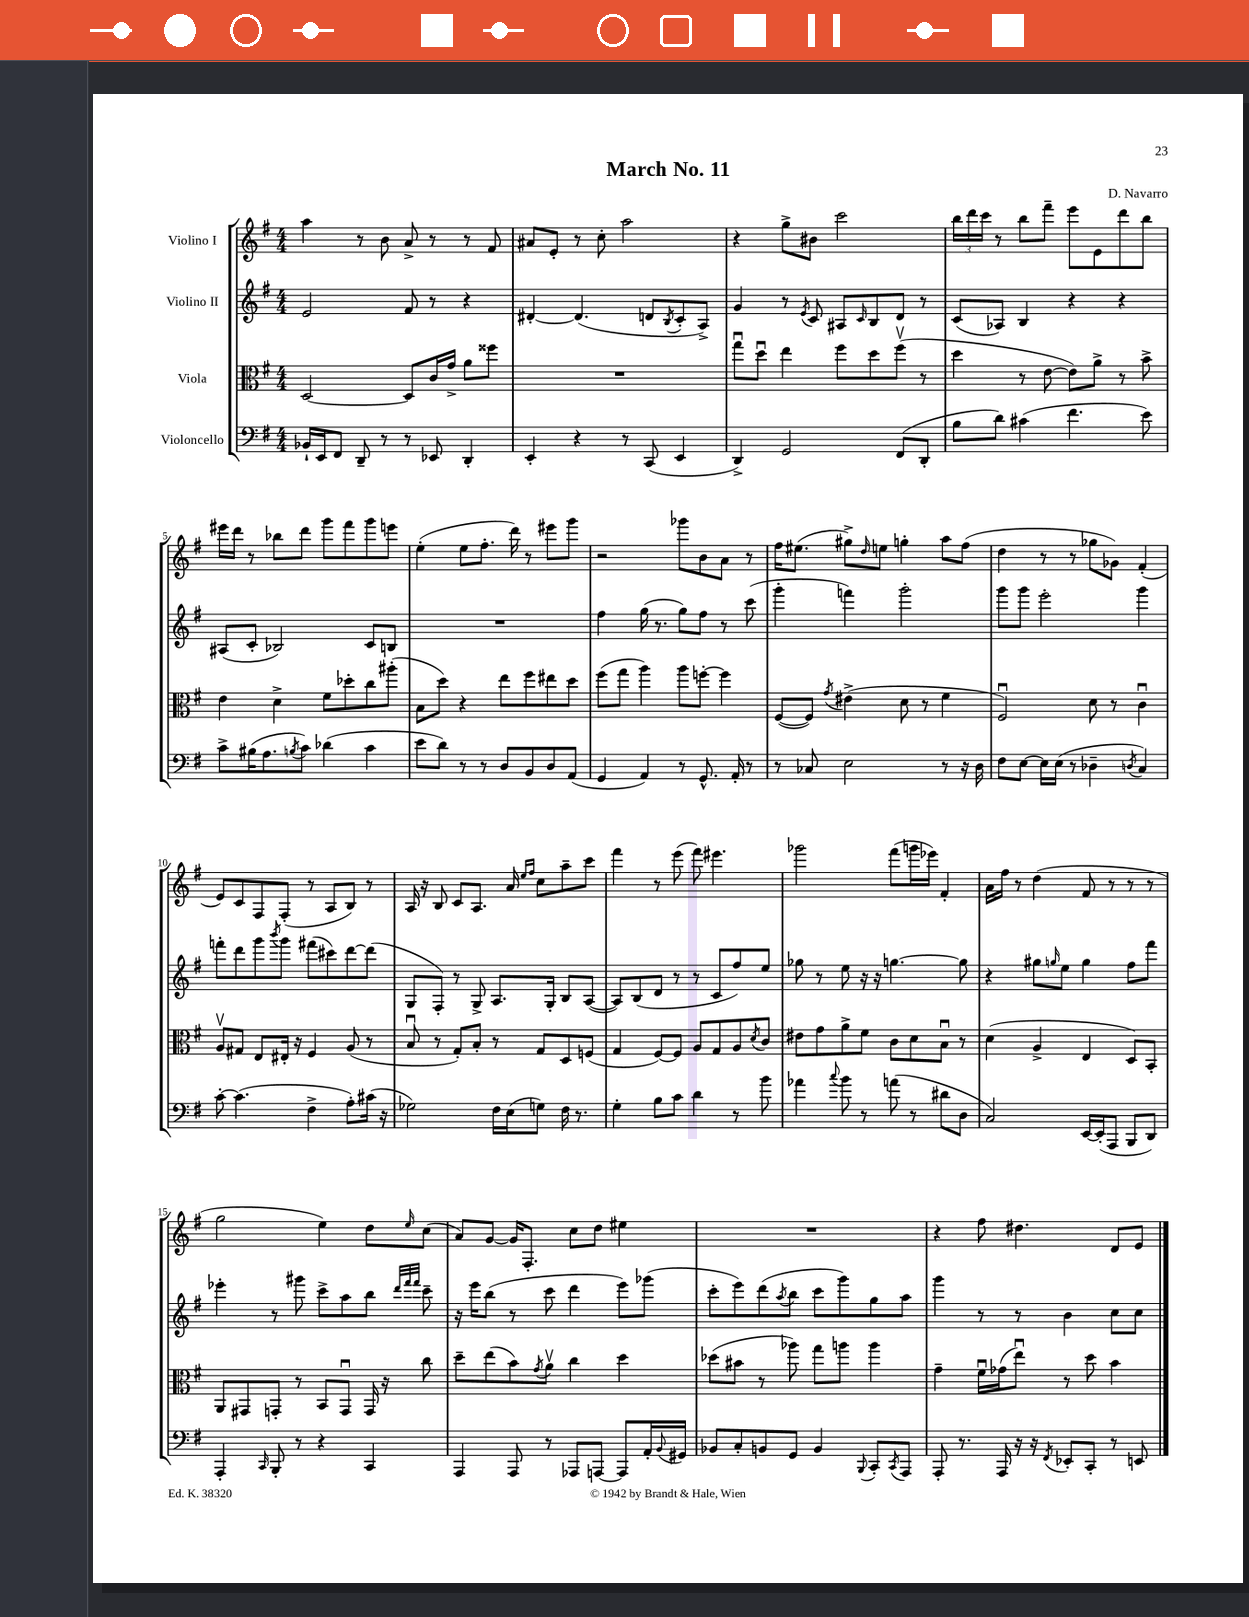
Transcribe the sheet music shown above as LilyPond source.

\header { title = "March No. 11" composer = "D. Navarro" }
<<
\new StaffGroup <<
\new Staff = "s0" \with { instrumentName = "Violino I" } {
    \clef treble \key g \major \numericTimeSignature \time 4/4
    a''4 r8 b'8 a'8-> r8 r8 fis'8 |
    ais'8 e'8-. r8 c''8-. a''2 |
    r4 g''8-> bis'8 c'''2 |
    \tuplet 3/2 { b''16 d'''16 c'''16 } r8 b''8 fis'''8-- e'''8 e'8 d'''8 b''8 |
    eis'''16 d'''16 r8 bes''8 d'''8 g'''8 fis'''8 g'''8 e'''8 |
    e''4-.( e''8 fis''8.-. d'''16) r8 eis'''8 g'''8 |
    r2 ges'''8 b'8 a'8 r8 |
    fis''16 eis''8.( gis''8->) \grace { d''16 } e''8 g''4-. a''8 fis''8( |
    d''4 r8 r8 ges''8 ges'8) fis'4-.( |
    e'8) c'8 fis8 fis8-.( r8 a8 b8) r8 |
    a16 r16 b8 c'8 a8. a'16 \grace { e''16 fis''16 } c''8 a''8-- c'''8 |
    fis'''4 r8 e'''8( fis'''8) eis'''4. |
    ges'''2 fis'''8( g'''16 ees'''16) fis'4-. |
    a'16 fis''16 r8 d''4( fis'8 r8 r8 r8 |
    g''2 e''4) d''8 \grace { e''16 } c''8( |
    a'8) g'8~ g'16 fis8.-. c''8 d''8 eis''4 |
    R1 |
    r4 fis''8 dis''4. d'8 e'8 \bar "|." |
}
\new Staff = "s1" \with { instrumentName = "Violino II" } {
    \clef treble \key g \major \numericTimeSignature \time 4/4
    e'2 fis'8 r8 r4 |
    dis'4~-. dis'4.( d'8 \acciaccatura { b8 } c'8-. a8->) |
    g'4 r8 \acciaccatura { e'8 } c'8 ais8 \grace { c'16 } b8 d'8 r8 |
    c'8( aes8) b4 r4 r4 |
    ais8( c'8-. bes2) c'8 b8 |
    R1 |
    fis''4 g''16( r8. g''8) fis''8 r8 c'''8( |
    g'''4-. f'''4) g'''2-. |
    g'''8 g'''8 e'''2-. g'''4 |
    f'''8-. d'''8 g'''8 \acciaccatura { b'''8 } g'''8 fis'''8( cis'''8) d'''8~ d'''8( |
    g8 fis8-.) r8 g8-> a8. g16-. b8 a8~( |
    a8) b8( d'8 r8 r8 c'8 fis''8) e''8 |
    ges''8 r8 e''8 r16 r16 g''4.~ g''8 |
    r4 gis''8 \grace { g''16 } e''8 g''4 fis''8 fis'''8 |
    ees'''4-. r8 gis'''8 c'''8-> a''8 b''8 \grace { d'''32 fis'''32 fis'''32 } c'''8-- |
    r16 e'''16 b''8( r8 c'''8 d'''4 e'''8) ges'''8( |
    c'''8-. e'''8) d'''8( \acciaccatura { a''8 } b''8 c'''8 g'''8) g''8 a''8 |
    g'''4 r8 r8 b'4 c''8 c''8 \bar "|." |
}
\new Staff = "s2" \with { instrumentName = "Viola" } {
    \clef alto \key g \major \numericTimeSignature \time 4/4
    d2~ d8 c'16 g'16-> a'8 fisis''8 |
    R1 |
    g''8\downbow d''8\downbow e''4 fis''8 d''8 fis''8\upbow( r8 |
    d''4 r8 e'8~ e'8) a'8-> r8 b'8-> |
    e'4 d'4-> fis'8 des''8-. c''8 ais''8-.( |
    b8 d''8) r4 e''8 fis''8 eis''8 d''8 |
    fis''8( g''8 a''4) a''8 f''8~-. f''4 |
    fis8~( fis8) \acciaccatura { g'8 } eis'4->( d'8 r8 fis'4 |
    fis2\downbow) d'8 r8 c'4\downbow |
    a8\upbow gis8 e8 eis16-. r16 fis4 a8( r8 |
    b8\downbow r8 g8-.) b8-. r8 g8 d8 f8( |
    g4 fis8~) fis8 a8 g8 a8 \acciaccatura { d'8 } c'8 |
    eis'8 g'8 a'8-> fis'8 c'8 d'8 b8\downbow r8 |
    d'4( a4-> e4 d8) b,8-. |
    a,8 gis,8 g,8-. r8 b,8 g,8\downbow g,16 r16 c''8 |
    d''8-- e''8( b'8) \acciaccatura { g'8 } a'8\upbow c''4 d''4 |
    des''8( bis'8 r8 aes''8) g''8 a''8 a''4 |
    g'4-- fis'16\downbow ges'16( e''8\downbow) r8 d''8 b'4 \bar "|." |
}
\new Staff = "s3" \with { instrumentName = "Violoncello" } {
    \clef bass \key g \major \numericTimeSignature \time 4/4
    bes,16-! e,16 fis,8 d,8-- r8 r8 ees,8 d,4-. |
    e,4-. r4 r8 c,8( e,4 |
    d,4->) g,2 fis,8( d,8-. |
    b8 d'8) cis'4( fis'4. e'8) |
    c'8-> bis16( a8. \acciaccatura { b8 } c'8) des'4( c'4 |
    e'8 d'8) r8 r8 d8 b,8 d8 a,8( |
    g,4 a,4) r8 g,8.-^ a,16-. r8 |
    r8 ces8 e2 r8 r16 d16 |
    fis8 e8~ e16 e16( r8 des4-- \acciaccatura { d8 } c4) |
    c'8~-. c'4.( fis4-> a8-.) cis'16( r16 |
    ges2) fis16 e16( g8) fis16 r8. |
    g4-. b8 c'8 d'4 r8 b'8 |
    aes'4 \appoggiatura { c''8 } b'8 r8 a'8( r8 dis'8 d8 |
    c2) e,16~ e,16-.( a,,8 b,,8 d,8) |
    a,,4-. \grace { c,16 } b,,8-. r8 r4 c,4 |
    a,,4 a,,8 r8 aes,,8 a,,8~ a,,8 a,16-. \appoggiatura { b,8 } gis,16 |
    bes,8 c8-. b,8 g,8 b,4 \appoggiatura { b,,8 } c,8-. \acciaccatura { c,8 } a,,8 |
    a,,8-. r8. a,,16 r16 r16 \acciaccatura { fis,8 } ees,8-. c,8-. r8 e,8 \bar "|." |
}
>>
>>
